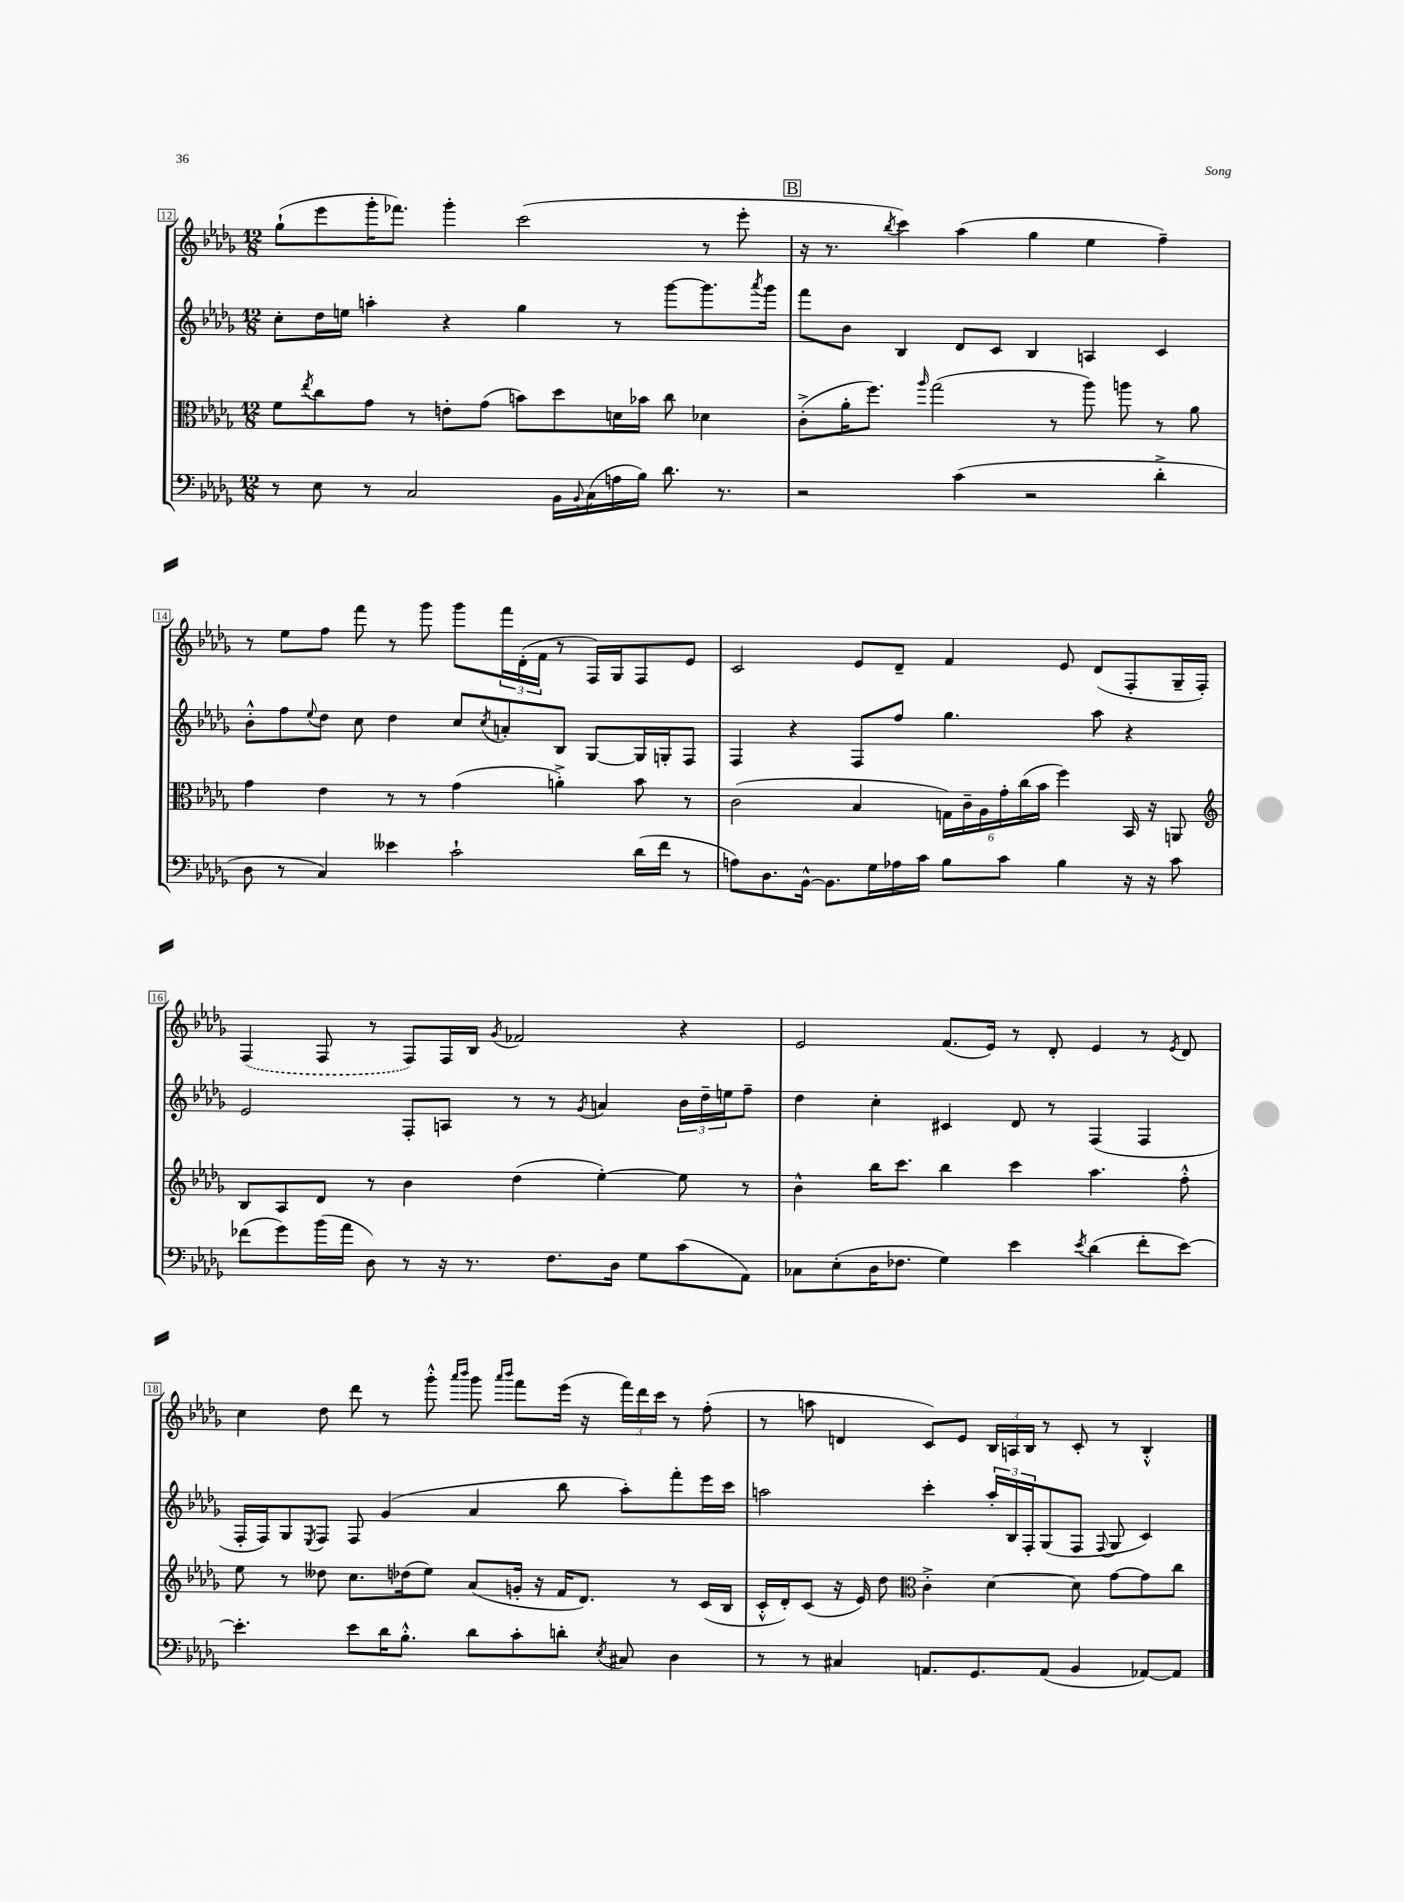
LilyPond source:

<<
\new StaffGroup <<
\new Staff = "s0" {
    \clef treble \key des \major \numericTimeSignature \time 12/8
    ges''8-!( ees'''8 ges'''16-. fes'''8.) ges'''4-. c'''2( r8 ees'''8-. |
    \mark \markup { \box "B" } r16 r8. \acciaccatura { bes''8 } c'''4) aes''4( ges''4 ees''4 f''4--) |
    r8 ees''8 f''8 f'''8 r8 ges'''8 ges'''8 \tuplet 3/2 { f'''16 des'16-.( f'16 } r8 f16) ges16 f8 ees'8 |
    c'2 ees'8 des'8-- f'4 ees'8 des'8( f8-. ges16-- f16-.) |
    \once \slurDashed f4( f8 r8 f8) f16 bes16 \acciaccatura { ges'8 } fes'2 r4 |
    ees'2 f'8.( ees'16) r8 des'8-. ees'4 r8 \acciaccatura { ees'8 } des'8 |
    c''4 des''8 des'''8 r8 ges'''8-.-^ \grace { aes'''16 bes'''16 } ges'''8 \grace { aes'''16 bes'''16 } f'''8 ees'''16( r16 \tuplet 3/2 { f'''16) des'''16 c'''16 } r8 f''8-.( |
    r8 a''8 d'4 c'8) ees'8 \tuplet 3/2 { bes16 a16 bes16 } r8 c'8-. r8 bes4-.-^ \bar "|." |
}
\new Staff = "s1" {
    \clef treble \key des \major \numericTimeSignature \time 12/8
    c''8-. des''16 e''16 a''4-. r4 ges''4 r8 ges'''8~ ges'''8. \acciaccatura { aes'''8 } ges'''16 |
    \mark \markup { \box "B" } f'''8 bes'8 bes4 des'8 c'8 bes4 a4 c'4 |
    bes'8-.-^ f''8 \appoggiatura { ees''8 } des''8 c''8 des''4 c''8 \acciaccatura { c''8 } a'8-. bes8 ges8~ ges16 g16-. f8 |
    f4 r4 f8 f''8 ges''4. aes''8 r4 |
    ees'2 f8-. a8 r8 r8 \acciaccatura { ges'8 } a'4 \tuplet 3/2 { bes'16 des''16-- e''16 } f''8-- |
    des''4 c''4-. cis'4 des'8 r8 f4( f4 |
    f16-. f16) ges8 \acciaccatura { ees8 } f8 f8 ges'4( aes'4 bes''8 aes''8-.) f'''8-. ees'''16 c'''16 |
    a''2 c'''4-. \tuplet 3/2 { a''16-. bes16 f16-. } ges8( f8 \appoggiatura { f8 } ges8 c'4) \bar "|." |
}
\new Staff = "s2" {
    \clef alto \key des \major \numericTimeSignature \time 12/8
    f'8 \acciaccatura { ees''8 } c''8 ges'8 r8 e'8-. ges'8( b'8) des''8 d'16 bes'16 c''8 des'4 |
    \mark \markup { \box "B" } c'8-.->( aes'16-. f''8.) \grace { aes''16 } ges''2( r8 aes''8) a''8 r8 aes'8 |
    ges'4 ees'4 r8 r8 ges'4( a'4-.->) bes'8 r8 |
    c'2( bes4 \tuplet 6/4 { g16) c'16-- aes16 ges'16-. c''16( bes'16 } f''4) bes,16 r16 a,8 |
    \clef treble bes8 aes8 des'8 r8 bes'4 des''4( ees''4~-.) ees''8 r8 |
    bes'4-^ bes''16 c'''8. bes''4 c'''4 aes''4. f''8-.-^ |
    ees''8 r8 deses''8 c''8. des''16( ees''8) aes'8( g'16-. r16 f'16 des'8.) r8 c'16( bes16 |
    c'16-.-^ des'16-.) c'8( r16 ees'16) des''8 \clef alto c'4-.-> des'4~ des'8 ges'8~ ges'8 c''8 \bar "|." |
}
\new Staff = "s3" {
    \clef bass \key des \major \numericTimeSignature \time 12/8
    r8 ees8 r8 c2 bes,16 \appoggiatura { bes,8 } c16( a16 bes16) des'8. r8. |
    \mark \markup { \box "B" } r2 c'4( r2 des'4-.-> |
    des8 r8 c4) eeses'4 c'2-! des'16( f'16 r8 |
    a8) des8. bes,16~-^ bes,8. ges16 aes16 c'16 bes8 c'8 bes4 r16 r16 c'8 |
    fes'8( ges'8) bes'16( aes'16 des8) r8 r16 r8. f8. des16 ges8 c'8( aes,8) |
    ces8 ees8-.( des16 fes8. ges4) ees'4 \acciaccatura { ees'8 } des'4( f'8-. ees'8~) |
    ees'4.-. ees'8 des'16 bes8.-.-^ des'8 c'8-. d'8-. \acciaccatura { ees8 } cis8 des4 |
    r8 r8 cis4 a,8. ges,8. a,8( bes,4 aes,8~) aes,8 \bar "|." |
}
>>
>>
\layout { \context { \Score currentBarNumber = #12 \override BarNumber.stencil = #(make-stencil-boxer 0.1 0.3 ly:text-interface::print) } }
